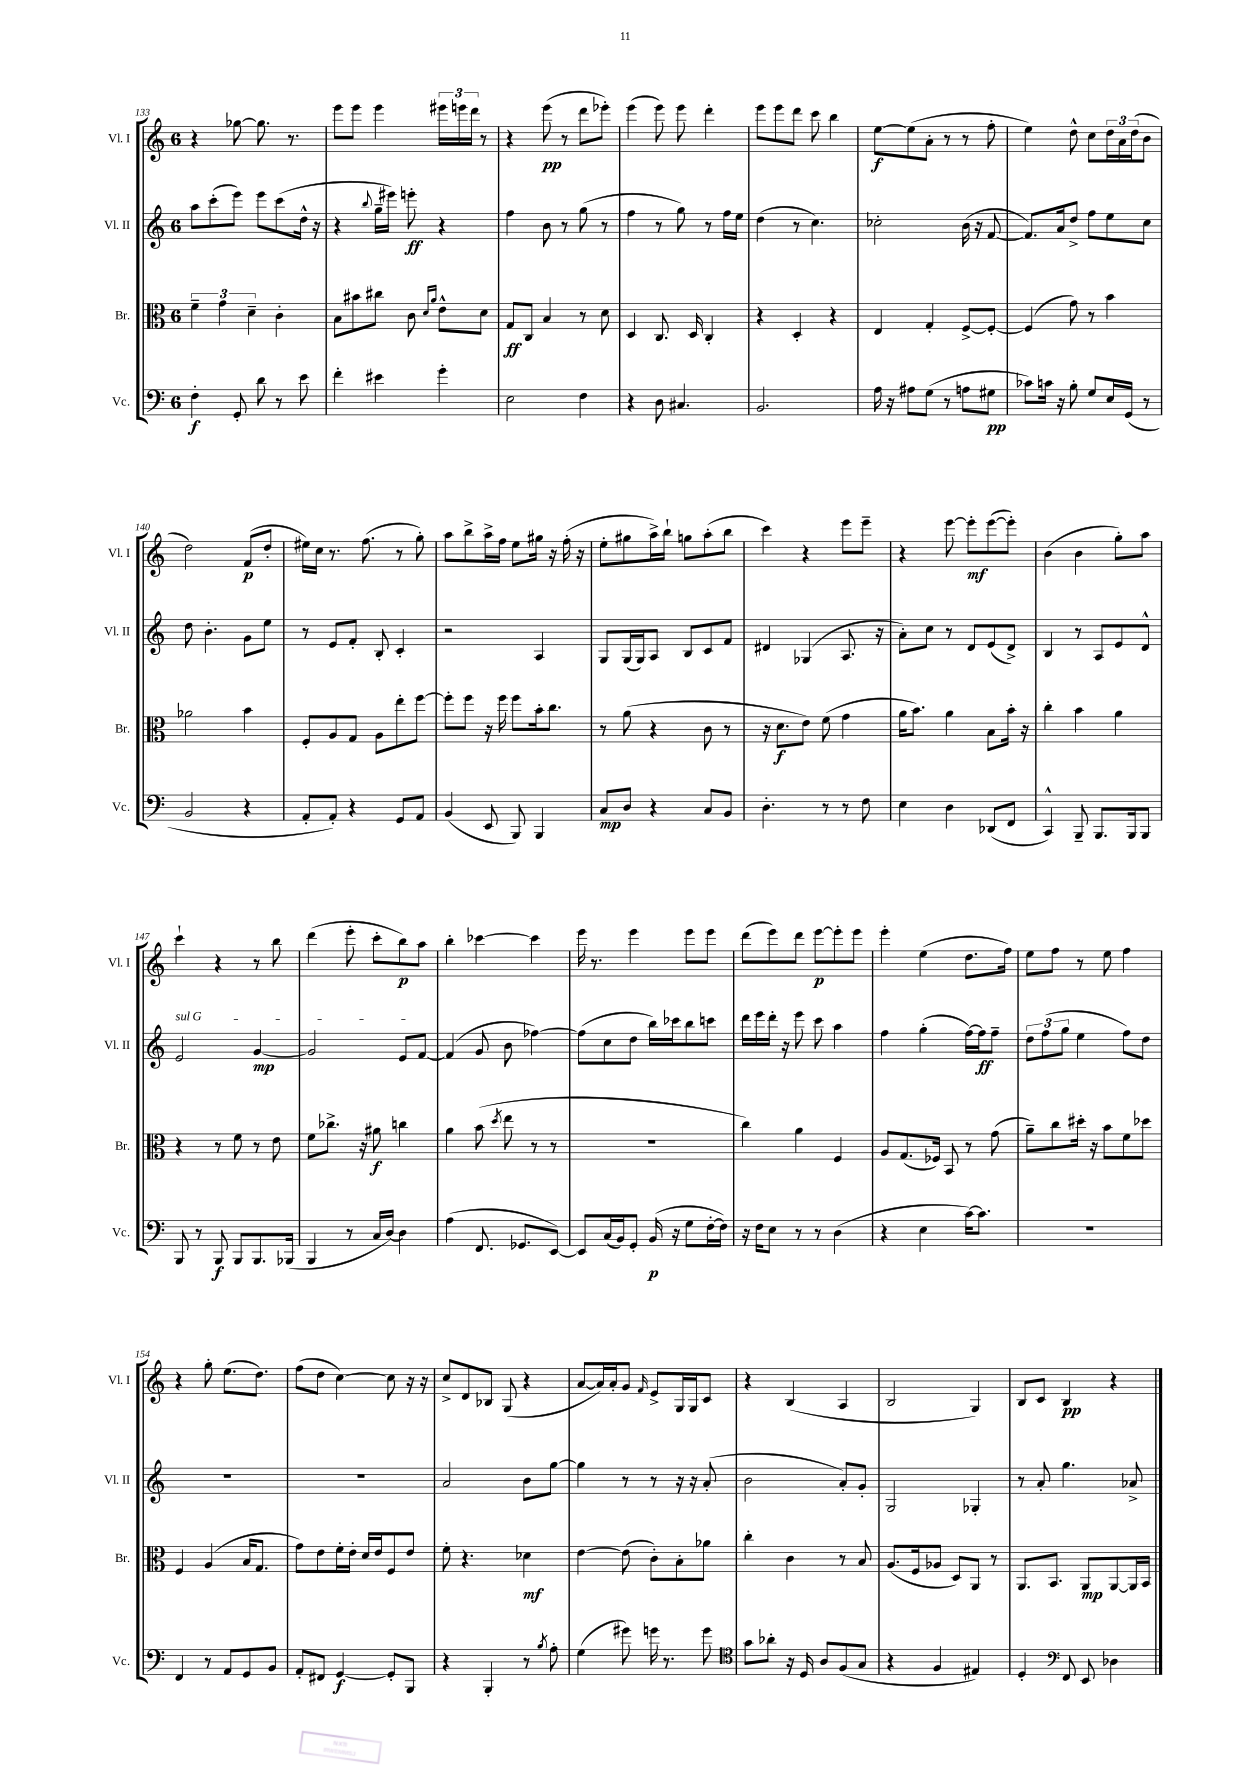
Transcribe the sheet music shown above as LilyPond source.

<<
\new StaffGroup <<
\new Staff = "s0" \with { instrumentName = "Vl. I" shortInstrumentName = "Vl. I" } {
    \clef treble \key c \major \once \override Staff.TimeSignature.style = #'single-digit \time 6/8
    r4 ges''8~ ges''8. r8. |
    e'''8 e'''8 e'''4 \tuplet 3/2 { eis'''16 e'''16 d'''16 } r8 |
    r4 e'''8\pp( r8 d'''8 ees'''8-.) |
    e'''4( e'''8) e'''8 d'''4-. |
    e'''8 e'''8 d'''8 c'''8 b''4 |
    e''8~\f e''8( a'8-. r8 r8 f''8-. |
    e''4) d''8-^ c''8 \tuplet 3/2 { d''16 a'16 d''16( } b'8 |
    d''2) f'8\p( d''8-. |
    eis''16) c''16 r8. f''8.( r8 g''8-.) |
    a''8 b''8-> a''16-> f''16 e''8 gis''16 r16 f''16-.( r16 |
    e''8-. gis''8 a''16->) b''16-! g''8 a''8-.( b''8 |
    c'''4) r4 e'''8 e'''8-- |
    r4 e'''8~ e'''8-.\mf e'''8~( e'''8-.) |
    b'4( b'4 g''8-.) a''8 |
    c'''4-! r4 r8 b''8 |
    d'''4( e'''8-. c'''8-. b''8\p) a''8 |
    b''4-. ces'''4~ ces'''4 |
    e'''16 r8. e'''4 e'''8 e'''8 |
    d'''8( e'''8) d'''8 e'''8~\p e'''8-. e'''8 |
    e'''4-. e''4( d''8. f''16) |
    e''8 f''8 r8 e''8 f''4 |
    r4 g''8-. e''8.( d''8.) |
    f''8( d''8 c''4~) c''8 r16 r16 |
    c''8-> d'8 bes8 g8( r4 |
    a'8~ a'16) a'16-. g'8 \grace { f'16 } e'8-> g16 g16 c'8 |
    r4 b4( a4 |
    b2 g4) |
    b8 c'8 b4\pp r4 \bar "|." |
}
\new Staff = "s1" \with { instrumentName = "Vl. II" shortInstrumentName = "Vl. II" } {
    \clef treble \key c \major \once \override Staff.TimeSignature.style = #'single-digit \time 6/8
    a''8 c'''8-.( e'''8) e'''8 c'''8( d''16-^ r16 |
    r4 \appoggiatura { b''8 } g''16-- eis'''16) e'''8-.\ff r4 |
    f''4 b'8 r8 g''8( r8 |
    f''4 r8 g''8) r8 f''16 e''16 |
    d''4( r8 c''4.) |
    ces''2-. b'16( r16 f'8~ |
    f'8.) a'16 d''8-> f''8 e''8 c''8 |
    d''8 b'4.-. g'8 e''8 |
    r8 e'8 f'8-. b8-. c'4-. |
    r2 a4 |
    g8 g16( g16) a8 b8 c'8 f'8 |
    dis'4 ges4( a8. r16 |
    a'8-.) c''8 r8 d'8 e'8( d'8->) |
    b4 r8 a8 e'8 d'8-^ |
    \once \override TextSpanner.bound-details.left.text = \markup { \italic "sul G" } e'2\startTextSpan g'4~\mp |
    g'2 e'8 f'8~\stopTextSpan |
    f'4( g'8 b'8 fes''4~) |
    fes''8( c''8 d''8 b''16) ces'''16 b''8 c'''8 |
    d'''16 e'''16 d'''16-. r16 e'''8 c'''8 a''4 |
    f''4 g''4-.( f''16~) f''16\ff f''8-- |
    \tuplet 3/2 { d''8 f''8( g''8 } e''4 f''8) d''8 |
    R2. |
    R2. |
    a'2 b'8 g''8~ |
    g''4 r8 r8 r16 r16 a'8-.( |
    b'2 a'8-.) g'8-. |
    g2 ges4-. |
    r8 a'8-. g''4. aes'8-> \bar "|." |
}
\new Staff = "s2" \with { instrumentName = "Br." shortInstrumentName = "Br." } {
    \clef alto \key c \major \once \override Staff.TimeSignature.style = #'single-digit \time 6/8
    \tuplet 3/2 { f'4-- g'4 d'4-- } c'4-. |
    b8 bis'8 cis''8 c'8 \grace { d'16 a'16 } e'8-^ d'8 |
    g8\ff c8 b4 r8 d'8 |
    d4 c8. d16 c4-. |
    r4 d4-. r4 |
    e4 g4-. f8~-> f8~-. |
    f4( g'8) r8 b'4 |
    aes'2 b'4 |
    f8-. a8 g8 a8 e''8-. f''8~ |
    f''8-. f''8 r16 f''16 f''8 b'16-. c''8. |
    r8 a'8( r4 c'8 r8 |
    r16 d'8.\f e'8) f'8( g'4 |
    a'16 b'8.) a'4 b8 b'16-. r16 |
    c''4-. b'4 a'4 |
    r4 r8 f'8 r8 e'8 |
    f'8 ces''8.-> r16 ais'8\f c''4 |
    a'4 b'8( \acciaccatura { d''8 } e''8 r8 r8 |
    R2. |
    c''4) a'4 f4 |
    a8 g8.( fes16) b,8 r8 g'8( |
    a'8--) c''8 dis''16-. r16 b'8 f'8 des''8 |
    f4 a4( b16 g8. |
    g'8) e'8 f'16-. e'16-. d'16 e'16 f8 e'8 |
    f'8-. r4. des'4\mf |
    e'4~ e'8( c'8-.) b8-. aes'8 |
    c''4-. c'4 r8 b8 |
    a8.( f16 aes8 d8) a,8 r8 |
    a,8. b,8. a,8\mp a,8~ a,16 b,16 \bar "|." |
}
\new Staff = "s3" \with { instrumentName = "Vc." shortInstrumentName = "Vc." } {
    \clef bass \key c \major \once \override Staff.TimeSignature.style = #'single-digit \time 6/8
    f4-.\f g,8-. d'8 r8 e'8 |
    f'4-. eis'4 g'4-. |
    e2 f4 |
    r4 d8 cis4. |
    b,2. |
    a16 r16 ais8 g8( r8 a8 gis8\pp |
    ces'8) c'16 r16 b8-. g8 e16 g,16( r8 |
    b,2 r4 |
    a,8-. a,8-.) r4 g,8 a,8 |
    b,4( e,8 b,,8) b,,4 |
    c8\mp d8 r4 c8 b,8 |
    d4.-. r8 r8 f8 |
    e4 d4 des,8( f,8 |
    c,4-^) b,,8-- b,,8. b,,16 b,,8 |
    b,,8 r8 b,,8\f b,,8 b,,8. bes,,16( |
    b,,4 r8 c16 d16~) d4 |
    a4( f,8. ges,8. e,8~) |
    e,8 c16( b,16) g,8-. b,16\p( r16 g8 f16~-. f16) |
    r16 f16 e8 r8 r8 d4( |
    r4 e4 c'16~) c'8. |
    R2. |
    f,4 r8 a,8 g,8 b,8 |
    a,8-. fis,8 g,4~\f g,8-. b,,8 |
    r4 b,,4-. r8 \acciaccatura { b8 } a8-. |
    g4( gis'8) g'16 r8. g'8 |
    \clef tenor g'8 aes'8-. r16 d16 a8 f8( g8 |
    r4 f4 eis4) |
    d4-. \clef bass f,8 e,8 des4 \bar "|." |
}
>>
>>
\layout { \context { \Score currentBarNumber = #133 } }
